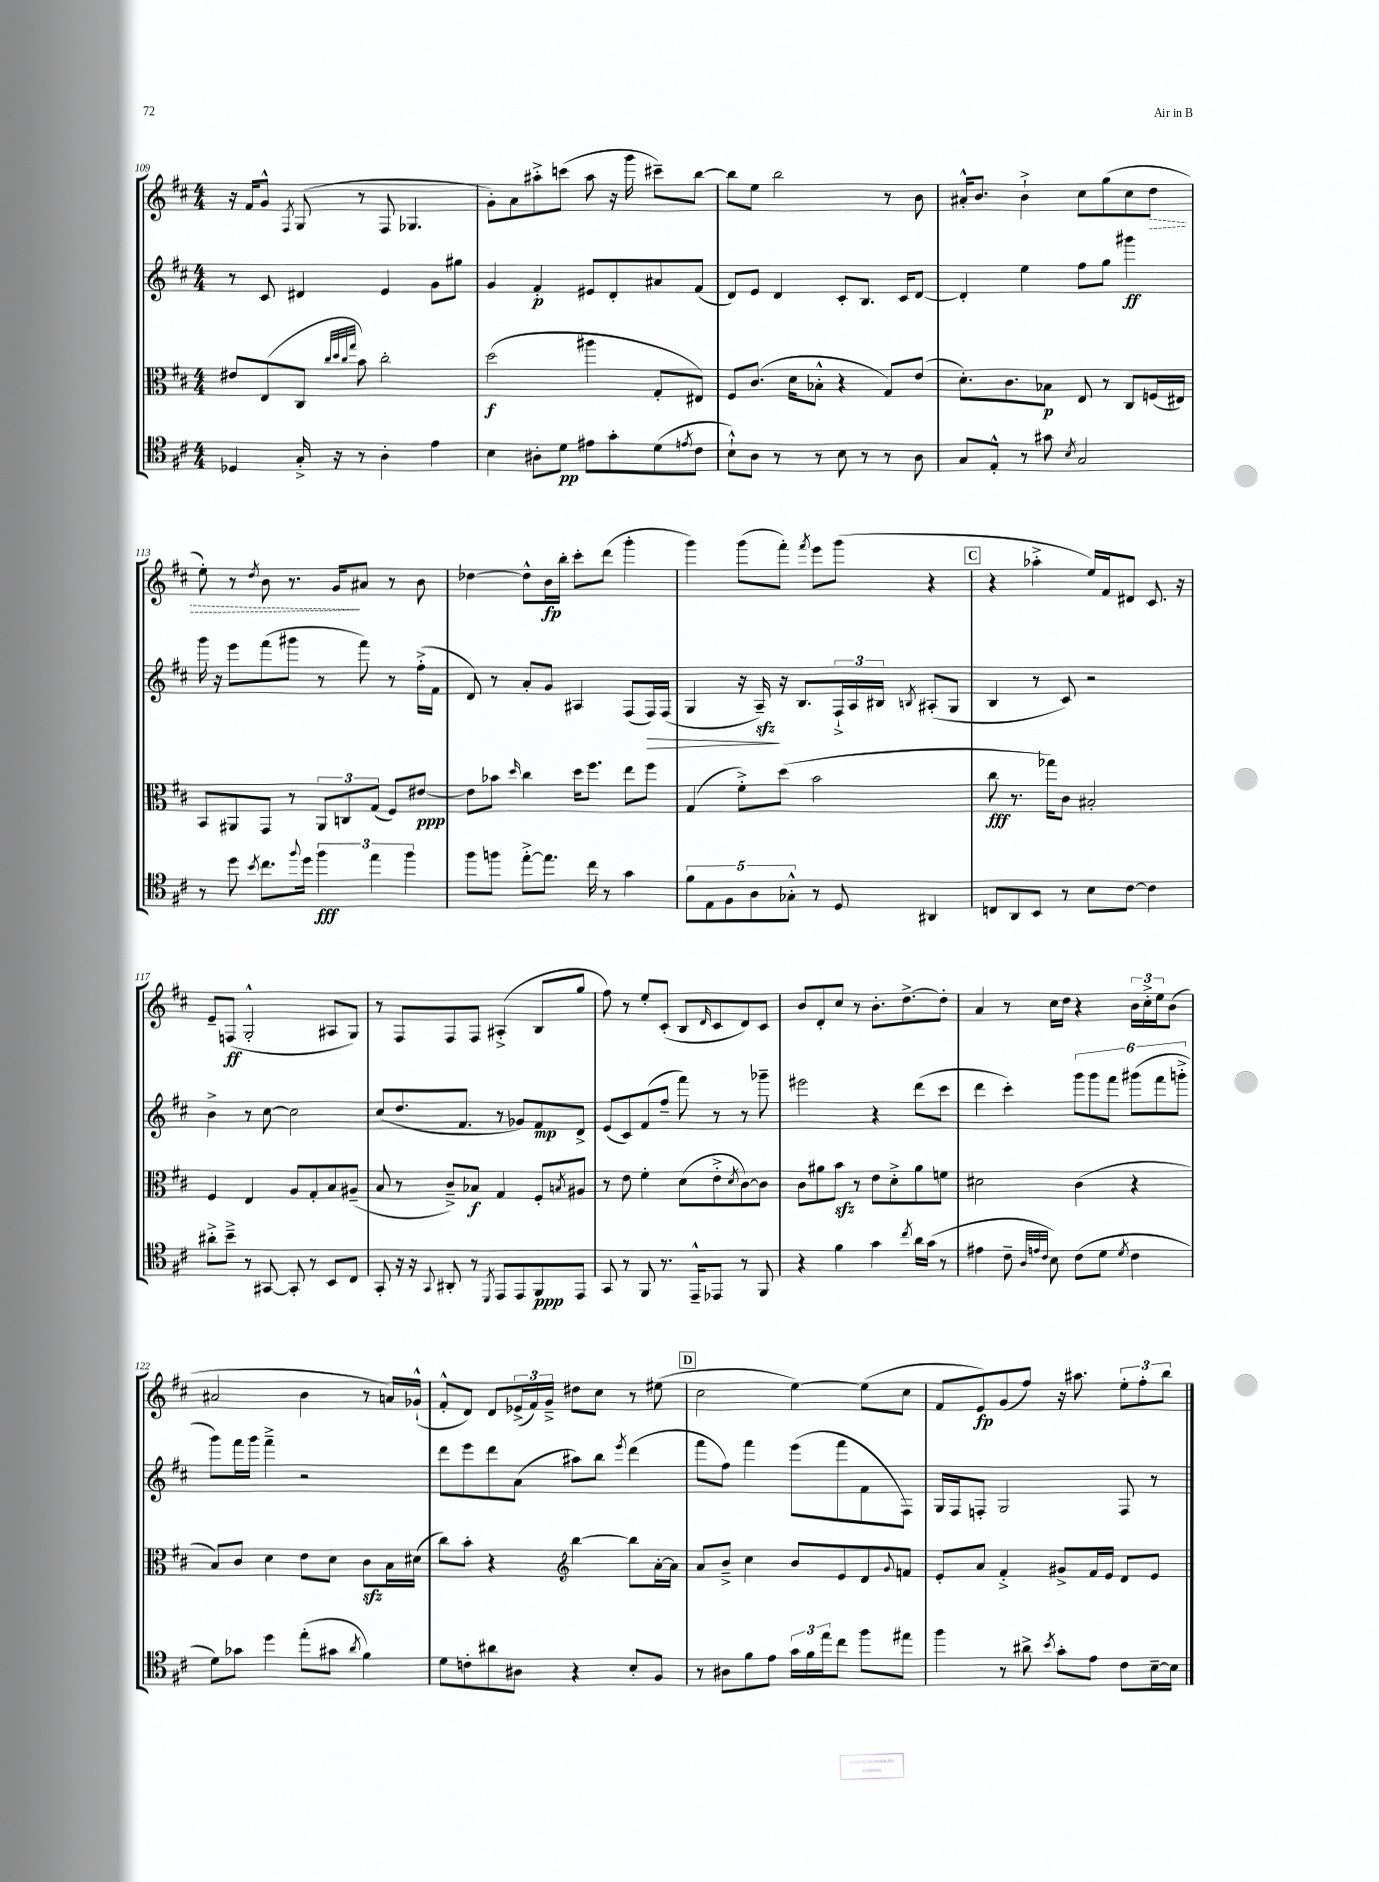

**kern	**kern	**kern	**kern
*staff4	*staff3	*staff2	*staff1
*clefC4	*clefC3	*clefG2	*clefG2
*k[f#c#]	*k[f#c#]	*k[f#c#]	*k[f#c#]
*M4/4	*M4/4	*M4/4	*M4/4
4D-	8e#	8r	16r
.	.	.	16f#
.	(8E	8c#	8g^^
.	.	.	8qF#
16G'^	8C#	4d#	(8G
16r	.	.	.
.	32qqcc#	.	.
.	32qqdd	.	.
.	32qqcc#	.	.
.	32qqgg	.	.
8r	8b)	.	8r
4A'	2cc#'	4e	8F#
.	.	.	4.G-
4e	.	8g	.
.	.	8gg#	.
=	=	=	=
4B	(2dd	4g	8g')
.	.	.	8a
8A#'	.	4f#'	8aa#'^
8d	.	.	(8ccc
8e#	4aa#	8e#	8aa#
8g'	.	8d'	16r
.	.	.	16ggg
(8d	8G'	8a#	8ccc#~)
8qe	.	.	.
8c#	8E#)	(8f#	[8bb
=	=	=	=
8B`^^)	8F#	8d)	8bb]
8A	(8.c#	8e	8ee
8r	.	4d	2bb
.	16d	.	.
8r	8B-'^^	.	.
8B	4r	8c#'	.
8r	.	8.B	.
8r	8G)	.	8r
.	.	16c#	.
8A	(8e	[8d	8b
=	=	=	=
8G	8.d')	4d']	16a#'^^
.	.	.	8.b
8E'^^	.	.	.
.	8.c#	.	.
8r	.	4ee	4b`^
8g#	8B-	.	.
8qB	.	.	.
2G	8E	8ff#	8cc#
.	8r	8gg	(8gg
.	8C#	4ggg#	8cc#
.	(16F	.	8dd
.	16E#)	.	.
=	=	=	=
8r	8BB	16ggg	8ee')
.	.	16r	.
8dd	8AA#	8eee	8r
8qb	.	.	8qdd
8.cc#	8GG	(8fff#	8b
.	8r	8ggg#	8.r
8qqff#	.	.	.
16dd	.	.	.
6ff#	12AA#	8r	.
.	.	.	16g
.	12C	.	.
.	.	8fff#)	8a#
6ee	(12G	.	.
.	8F#)	8r	8r
6ff#	.	.	.
.	[8e#	(16ff#'^	8b
.	.	16f#	.
=	=	=	=
8ff#	8e#]	8d)	[4dd-
8ff	8b-	8r	.
.	16qqdd	.	.
[8ee'^	4cc#	8a'	8dd-^^]
8.ee]	.	8g	16b
.	.	.	16bb'
.	16dd	4A#	8ccc#'
16cc#	8.ff#	.	.
8r	.	.	(8ddd
4g	8ee	(8F#	4ggg'
.	8ff#	16F#)	.
.	.	(16F#	.
=	=	=	=
10f#	(4G	4G	4ggg)
10E	.	.	.
10F#	.	.	.
.	8f#'^)	16r	(8ggg
10A	.	.	.
.	.	16A~)	.
.	(8dd	16r	8fff#')
10G-'^^	.	.	.
.	.	8.B	.
.	.	.	8qfff#
8r	2b	.	8eee
8D	.	24F#`^	(8ggg
.	.	24A	.
.	.	24B#	.
.	.	8qB	.
4AA#	.	(8A#'	4r
.	.	8G	.
=	=	=	=
8C	8cc#	4B	4r
8AA	8.r	.	.
8BB	.	8r	4aa-'^
.	16gg-)	.	.
8r	8c#	8c#)	.
8B	2B#'	2r	16ee)
.	.	.	16f#
[8c#	.	.	8d#
4c#]	.	.	8.c#
.	.	.	16r
=	=	=	=
8a#'^	4F#	4b^	8e~
8b~^	.	.	(8F
8r	4E	8r	2G'^^
[8GG#	.	[8cc#	.
8GG#']	8A	2cc#]	.
8r	8G'	.	.
8BB	8B	.	8A#
8C#	(8A#~	.	8G)
=	=	=	=
8GG'	8B	(8cc#	8r
16r	8r	8.dd	8F#
16r	.	.	.
8qqGG	.	.	.
8AA#'	8c#~^)	.	8F#
.	.	8.f#	.
8r	8B-	.	8F#
8qDD	.	.	.
8EE	4G	8r	(4A#'^
8EE	.	8g-)	.
8FF#	8F#'	8f#	8B
.	8qB	.	.
8EE	8A#	8d^	8gg
=	=	=	=
8GG	8r	(8e	8ff#)
8r	8e	8c#)	8r
8FF#	4f#'	(8f#	8ee'
8.r	.	8ff#~	(8c#'
.	(8d	8fff#)	8B
16EE~^^	.	.	.
.	.	.	16qqd
8EE-	8e'^	8r	8c#
.	8qd	.	.
8r	[8c#)	8r	8d)
8FF#	8c#]	8ggg-~	8c#
=	=	=	=
4r	8c#	2eee#	8b
.	8a#	.	8d'
4f#	8b	.	8cc#
.	8r	.	8r
4g	8e	4r	8.b'
.	8d'^	.	.
.	.	.	[8.dd^
8qcc#	.	.	.
16a	8a#	(8ddd	.
(16g	.	.	.
8r	8f	8ccc#	8dd']
=	=	=	=
4e#	2d#	4ddd	4a
8c#~	.	4ccc#')	8r
32qqA	.	.	.
32qqe	.	.	.
32qqc#	.	.	.
8B)	.	.	16cc#
.	.	.	16dd
(8c#	(4c#	12ggg	4r
.	.	12ggg	.
8d	.	.	.
.	.	12fff#	.
8qd	.	.	.
4c#	4r	(12ggg#	24b
.	.	.	24cc#'^
.	.	12fff#	24ee
.	.	.	(8b
.	.	12ggg'^	.
=	=	=	=
8d)	8B)	8ggg)	2a#
8g-	8c#	16fff#	.
.	.	16ggg	.
4dd	4d	4fff#~^	.
(8ee'	8e	2r	4b
8g#	8d	.	.
8qa	.	.	.
4f#)	8c#	.	8r
.	16B	.	16a)
.	(16d#	.	(16g-`^^
=	=	=	=
8d	8cc#)	8ddd	8f#'^^
8c'	8b'	8eee	8d)
8a#	4r	8ddd	8d
8A#	.	(8a	(24e-^
.	.	.	24f#)
.	.	.	24g~^
*	*clefG2	*	*
4r	[4bb	8aa#)	8dd#
.	.	8bb	8cc#
.	.	8qeee	.
8B'	8bb]	(4ddd	8r
8F#	[16a'	.	(8ee#
.	16a]	.	.
=	=	=	=
8r	8a	8fff#	2cc#
8A#	8b~^	8ff#)	.
8f#	4cc#	4fff#	.
8e	.	.	.
24g	8b	(8eee	[4ee)
24f#	.	.	.
24ee	.	.	.
8cc#	8e	8fff#	.
8ff#	8d	8f#	(8ee]
.	8qqg	.	.
8ee#	8f	8F#)	8cc#
=	=	=	=
4ff#	8e'	16G	8f#
.	.	16F#	.
.	8a	8F'	8e)
8r	4f#'^	2G	(8g
8a#^	.	.	8ff#)
8qb	.	.	.
8g'	8g#^	.	16r
.	.	.	8.aa#
8e	16f#	.	.
.	16e	.	.
8c#	8d	8F	12ee'
.	.	.	12ff#'
[16B~	8e	8r	.
.	.	.	12bb
16B]	.	.	.
==	==	==	==
*-	*-	*-	*-
